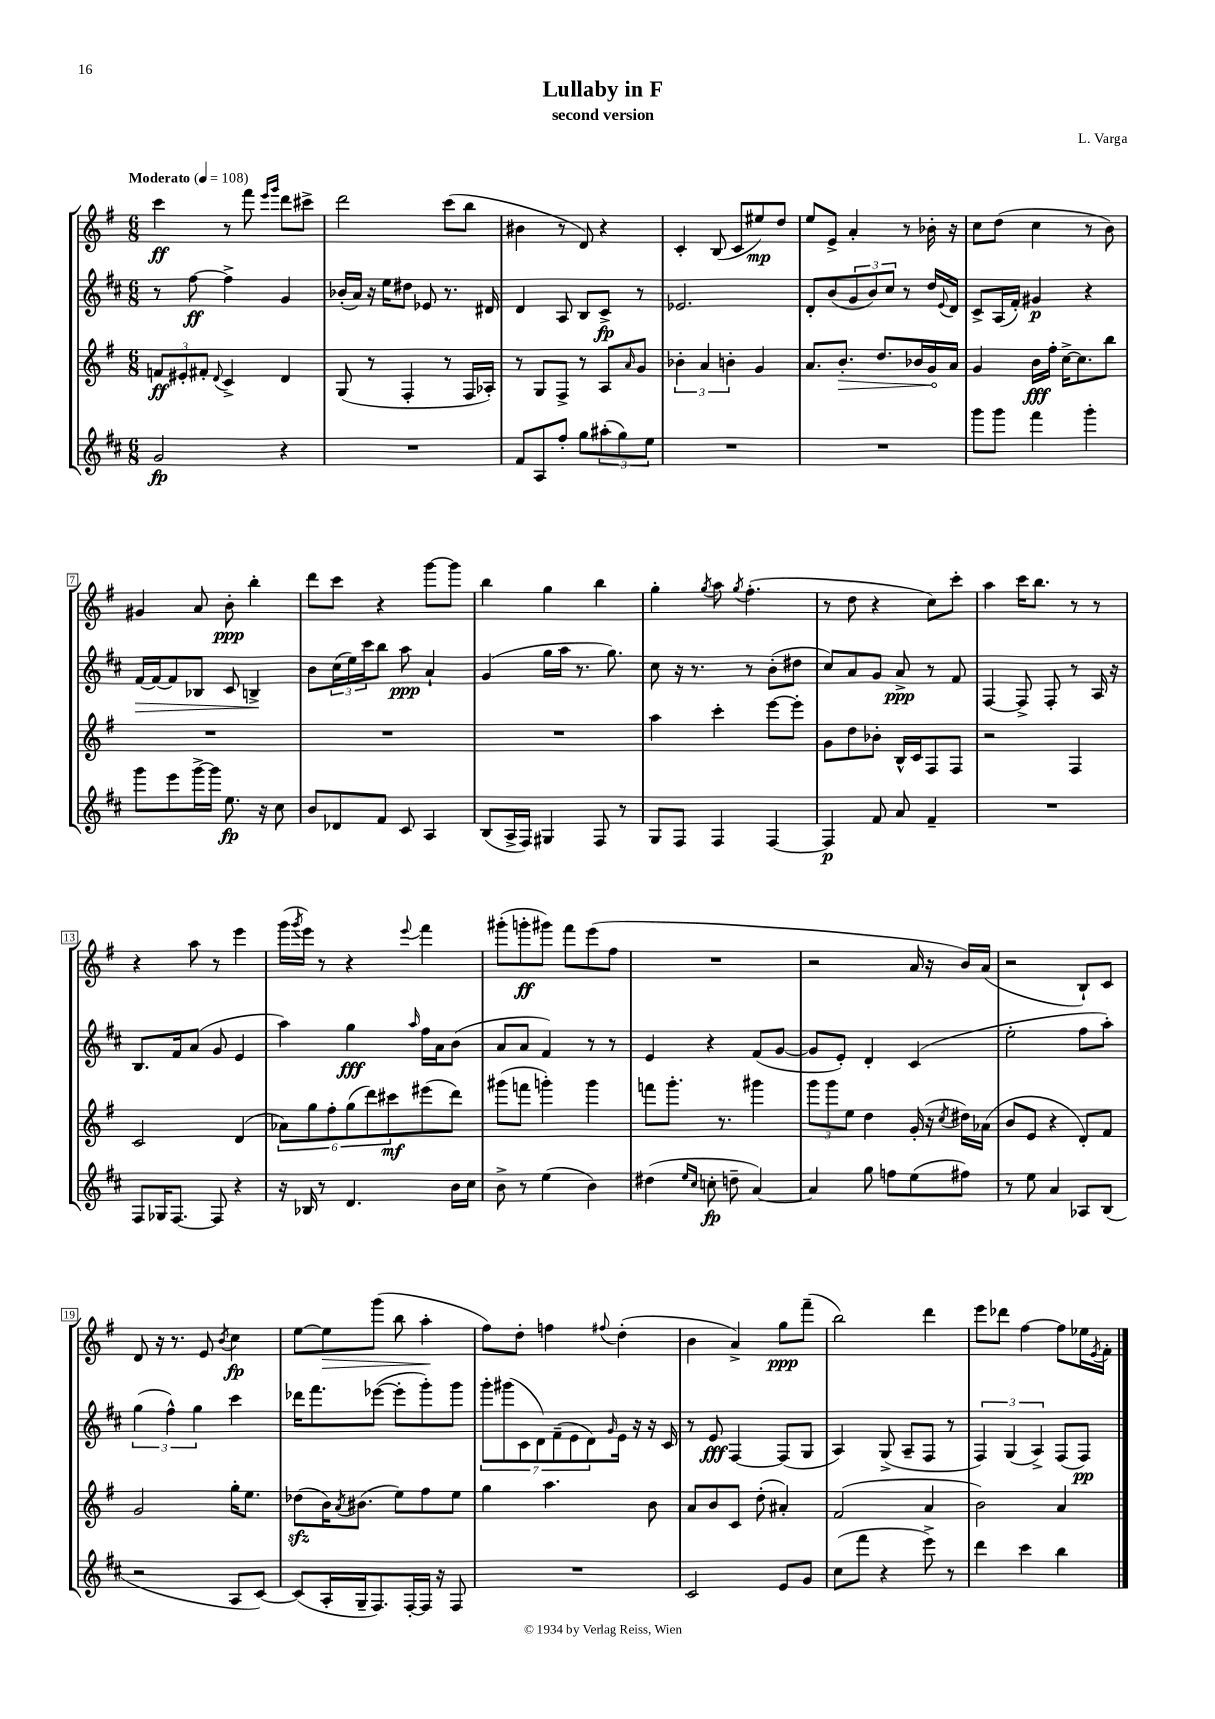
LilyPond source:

\header { title = "Lullaby in F" composer = "L. Varga" subtitle = "second version" }
<<
\new StaffGroup <<
\new Staff = "s0" {
    \clef treble \key g \major \numericTimeSignature \time 6/8 \tempo "Moderato" 4 = 108
    c'''4\ff r8 fis'''8 \grace { e'''16 g'''16 } d'''8 cis'''8-> |
    d'''2 c'''8( b''8 |
    bis'4 r8 d'8) r4 |
    c'4-. b8( c'8 eis''8\mp) d''8 |
    e''8 e'8-> a'4-. r8 bes'16-. r16 |
    c''8 d''8( c''4 r8 b'8) |
    gis'4 a'8 b'8-.\ppp b''4-. |
    d'''8 c'''8 r4 g'''8~ g'''8 |
    b''4 g''4 b''4 |
    g''4-. \acciaccatura { g''8 } a''8 \acciaccatura { g''8 } fis''4.-.( |
    r8 d''8 r4 c''8) c'''8-. |
    a''4 c'''16 b''8. r8 r8 |
    r4 a''8 r8 e'''4 |
    g'''16( \acciaccatura { g'''8 } e'''16) r8 r4 \appoggiatura { e'''8 } fis'''4 |
    gis'''8-.( g'''8-.\ff gis'''8) fis'''8 e'''8( fis''8 |
    R2. |
    r2 a'16 r16 b'16) a'16( |
    r2 b8-!) c'8 |
    d'8 r16 r8. e'8 \acciaccatura { b'8 } c''4\fp |
    e''8~ e''8\> g'''8( b''8 a''4-.\! |
    fis''8) d''8-. f''4 \appoggiatura { fis''8 } d''4-.( |
    b'4 a'4->) g''8\ppp fis'''8--( |
    b''2) d'''4 |
    e'''8 des'''8 fis''4~ fis''8 ees''16 \acciaccatura { e'8 } fis'16-. \bar "|." |
}
\new Staff = "s1" {
    \clef treble \key d \major \numericTimeSignature \time 6/8
    r8 fis''8~\ff fis''4-> g'4 |
    bes'16-.( a'16) r16 e''16 dis''8 ees'8 r8. dis'16 |
    d'4 a8 b8 cis'8->\fp r8 |
    ees'2. |
    d'8-. b'8( \tuplet 3/2 { g'8 b'8) cis''8 } r8 d''16 \appoggiatura { e'8 } d'16 |
    cis'8-> a16( fis'16-.) gis'4\p r4 |
    fis'16~\> fis'16~ fis'8 bes8 cis'8 b4->\! |
    b'8 \tuplet 3/2 { cis''16( e''16) cis'''16 } b''8 a''8\ppp a'4-! |
    g'4( g''16 a''16 r8. g''8.) |
    cis''8 r16 r8. r8 b'8-.( dis''8 |
    cis''8) a'8 g'8 a'8->\ppp r8 fis'8 |
    fis4~ fis8-> fis8-. r8 a16 r16 |
    b8. fis'16 a'8( g'8 e'4 |
    a''4) g''4\fff \grace { a''16 } fis''16 a'16 b'8( |
    a'8 a'8 fis'4) r8 r8 |
    e'4 r4 fis'8( g'8~ |
    g'8 e'8-.) d'4-. cis'4( |
    e''2-. fis''8 a''8-.) |
    \tuplet 3/2 { g''4( fis''4-^) g''4 } cis'''4 |
    des'''16 fis'''8. ees'''8~( ees'''8-. g'''8-.) g'''8 |
    \tuplet 7/4 { g'''8-. gis'''8( cis'8 d'8) fis'8--( e'8 d'8) } \grace { g'16 } e'16 r16 r16 cis'16 |
    r8 e'8\fff fis4~ fis8( g8 |
    a4) g8->( a8-- fis8 r8 |
    \tuplet 3/2 { fis4) g4( a4->) } fis8( fis8\pp) \bar "|." |
}
\new Staff = "s2" {
    \clef treble \key g \major \numericTimeSignature \time 6/8
    \tuplet 3/2 { f'8\ff eis'8-. fis'8-. } \appoggiatura { d'8 } c'4-> d'4 |
    g8( r8 fis4-. r8 fis16 aes16-.) |
    r8 g8 fis8-> r8 a8 \grace { a'16 } g'8 |
    \tuplet 3/2 { bes'4-. a'4 b'4-. } g'4 |
    a'8. \once \override Hairpin.circled-tip = ##t b'8.-.\> d''8. bes'16 g'16\! a'16 |
    g'4 b'16\fff fis''16-. c''16~-> c''8. b''8 |
    R2. |
    R2. |
    R2. |
    a''4 c'''4-. e'''8~ e'''8-. |
    g'8 d''8 bes'8-. b16-^ c'16 fis8 fis8 |
    r2 fis4 |
    c'2 d'4( |
    \tuplet 6/4 { aes'8) g''8 fis''8-. g''8( d'''8) cis'''8\mf } eis'''8( d'''8) |
    gis'''8( f'''8 g'''4-.) g'''4 |
    f'''8 g'''8.-. r8. gis'''4 |
    \tuplet 3/2 { g'''8 g'''8 e''8 } d''4 g'16-.( r16 \acciaccatura { c''8 } dis''16) aes'16( |
    b'8 e'8 r4 d'8-.) fis'8 |
    g'2 g''16-. e''8. |
    des''8\sfz( b'16) \acciaccatura { a'8 } bis'8.( e''8) fis''8 e''8 |
    g''4 a''4. b'8 |
    a'8 b'8 c'8 d''8-.( ais'4-.) |
    fis'2( a'4 |
    b'2) a'4 \bar "|." |
}
\new Staff = "s3" {
    \clef treble \key d \major \numericTimeSignature \time 6/8
    g'2\fp r4 |
    R2. |
    fis'8 a8 fis''8-. g''8 \tuplet 3/2 { ais''8-.( g''8) e''8 } |
    R2. |
    R2. |
    g'''8 g'''8 fis'''4 g'''4-. |
    g'''8 e'''8 g'''16~-> g'''16 e''8.\fp r16 cis''8 |
    b'8 des'8 fis'8 cis'8 a4 |
    b8( a16-> fis16) gis4 fis8 r8 |
    g8 fis8 fis4 fis4~ |
    fis4\p fis'8 a'8 fis'4-- |
    R2. |
    fis8 ges16 fis8.~ fis8 r4 |
    r16 bes16 r8 d'4. b'16 cis''16 |
    b'8-> r8 e''4( b'4) |
    dis''4( \grace { e''16 cis''16 } c''8-.\fp d''8-- a'4~) |
    a'4 g''8 f''8 e''8( fis''8) |
    r8 e''8 a'4 aes8 b8( |
    r2 a8 cis'8~) |
    cis'8( a16-. g16-- fis8.) fis16~-. fis16 r16 fis8 |
    R2. |
    cis'2 e'8 g'8 |
    cis''8( fis'''8 r4 e'''8->) r8 |
    d'''4 cis'''4 b''4 \bar "|." |
}
>>
>>
\layout { \context { \Score \override BarNumber.stencil = #(make-stencil-boxer 0.1 0.3 ly:text-interface::print) } }
